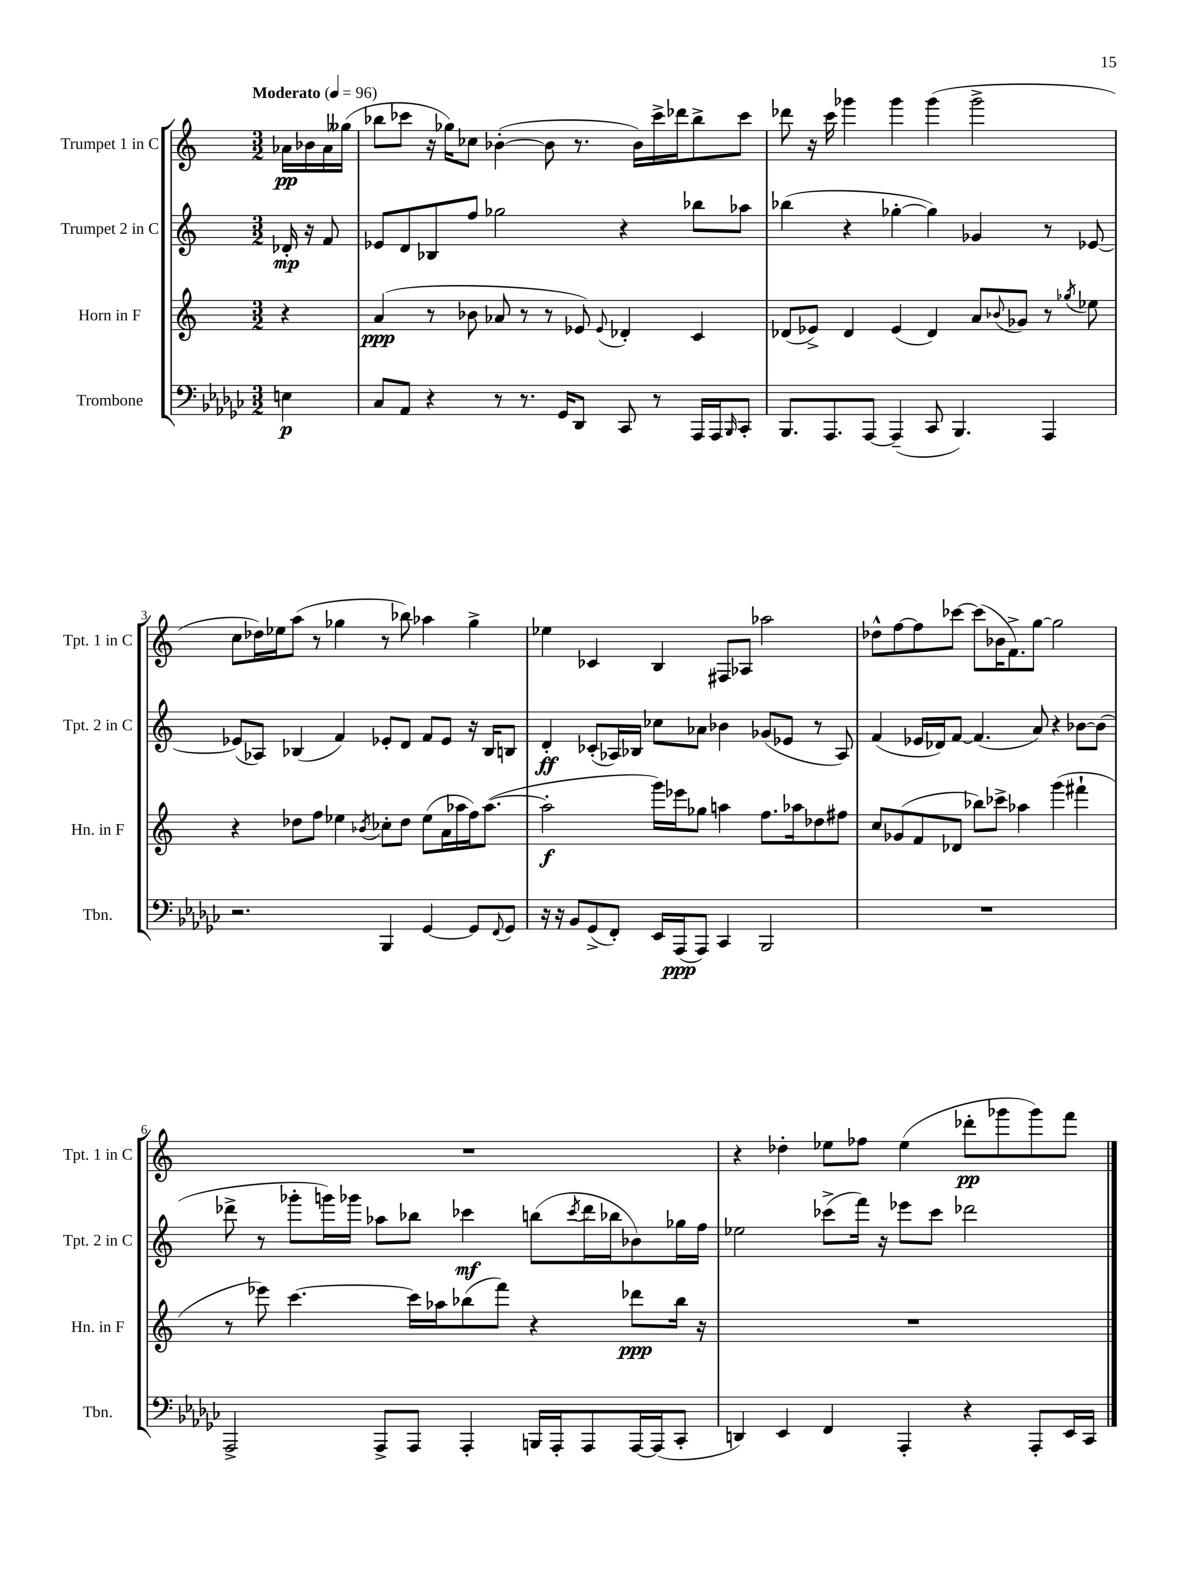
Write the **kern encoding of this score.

**kern	**kern	**kern	**kern
*staff4	*staff3	*staff2	*staff1
*clefF4	*clefG2	*clefG2	*clefG2
*k[b-e-a-d-g-c-]	*k[]	*k[]	*k[]
*M3/2	*M3/2	*M3/2	*M3/2
*MM96	*MM96	*MM96	*MM96
4E	4r	16d-'	16a-
.	.	16r	16b-
.	.	8f	16a-
.	.	.	(16gg--
=	=	=	=
8C-	(4a	8e-	8bb-
8AA-	.	8d	8ccc-
4r	8r	8B-	16r
.	.	.	16gg-)
.	8b-	8ff	8cc-
8r	8a-	2gg-	([4b-'
8.r	8r	.	.
.	8r	.	8b-]
16GG-	.	.	.
8DD-	8e-)	.	8.r
.	8qqe-	.	.
8CC-	4d-'	4r	.
.	.	.	16b-)
8r	.	.	16ccc-^
.	.	.	16ddd-
16AAA-	4c	8bb-	8bb-^
16AAA-	.	.	.
16qqBBB-	.	.	.
8CC-'	.	8aa-	8ccc-
=	=	=	=
8.BBB-	(8d-	(4bb-	8ddd-
.	8e-^)	.	16r
8.AAA-	.	.	16ccc
.	4d-	4r	4ggg-
[8AAA-	.	.	.
(4AAA-~]	(4e-	[4gg-'	4ggg-
8CC-	4d-)	4gg-])	(4ggg-
4.BBB-)	.	.	.
.	8a	4g-	2ggg-^
.	8qqb-	.	.
.	8g-	.	.
4AAA-	8r	8r	.
.	8qgg-	.	.
.	8ee-	[8e-	.
=	=	=	=
2.r	4r	(8e-]	8cc
.	.	8A-)	16dd-)
.	.	.	16ee-
.	8dd-	(4B-	(8aa
.	8ff	.	8r
.	4ee-	4f)	4gg-
.	8qb-	.	.
4BBB-	8cc-'	8e-'	8r
.	8dd-	8d	8bb-)
[4GG-	(8ee-	8f	4aa-
.	16a	8e-	.
.	16aa-	.	.
8GG-]	16ff)	16r	4gg-^
.	([8.aa-	16B-	.
8qqFF	.	.	.
8GG-	.	8B	.
=	=	=	=
16r	2aa-']	4d'	4ee-
16r	.	.	.
8BB-	.	.	.
(8GG-^	.	(8c-'	4c-
8FF')	.	16A-)	.
.	.	16B-	.
16EE-	16ggg)	8cc-	4B
(16AAA-	16eee-	.	.
8AAA-)	8gg-	8a-	.
4CC-	4aa	4b-	8F#
.	.	.	8A-
2BBB-	8.ff	(8g-	2aa-
.	.	8e-	.
.	16aa-	.	.
.	8dd-	8r	.
.	8ff#	8A-)	.
=	=	=	=
1.r	8cc	(4f	8dd-^^
.	(8g-	.	[8ff
.	8f	16e-	8ff]
.	.	16d-)	.
.	8d-	[8f	[8ccc-
.	8bb-)	(4.f]	(8ccc-]
.	8ccc-^	.	16b-
.	.	.	8.f^)
.	4aa-	.	.
.	.	8a)	[8gg
.	(4ggg	4r	2gg]
.	4fff#`	[8b-	.
.	.	(8b-]	.
=	=	=	=
2AAA-^	8r	8ddd-^	1.r
.	8eee-)	8r	.
.	[4.ccc	8ggg-'	.
.	.	16ggg)	.
.	.	16ggg-	.
8AAA-^	.	8aa-	.
8AAA-	16ccc]	8bb-	.
.	16aa-	.	.
4AAA-'	(8bb-	4ccc-	.
.	8fff)	.	.
16BBB	4r	(8bb	.
16AAA-'	.	.	.
.	.	8qccc-	.
8AAA-	.	16ddd-	.
.	.	16bb-	.
[16AAA-	8ddd-	8b-)	.
(16AAA-]	.	.	.
8CC-'	16bb-	16gg-	.
.	16r	16ff	.
=	=	=	=
4DD)	1.r	2ee-	4r
4EE-	.	.	4dd-'
4FF	.	(8ccc-^	8ee-
.	.	16fff)	8ff-
.	.	16r	.
4AAA-'	.	8eee-	(4ee-
.	.	8ccc-	.
4r	.	2ddd-	8ddd-'
.	.	.	8ggg-
8AAA-'	.	.	8ggg-)
16EE-	.	.	8fff
16CC-	.	.	.
==	==	==	==
*-	*-	*-	*-
